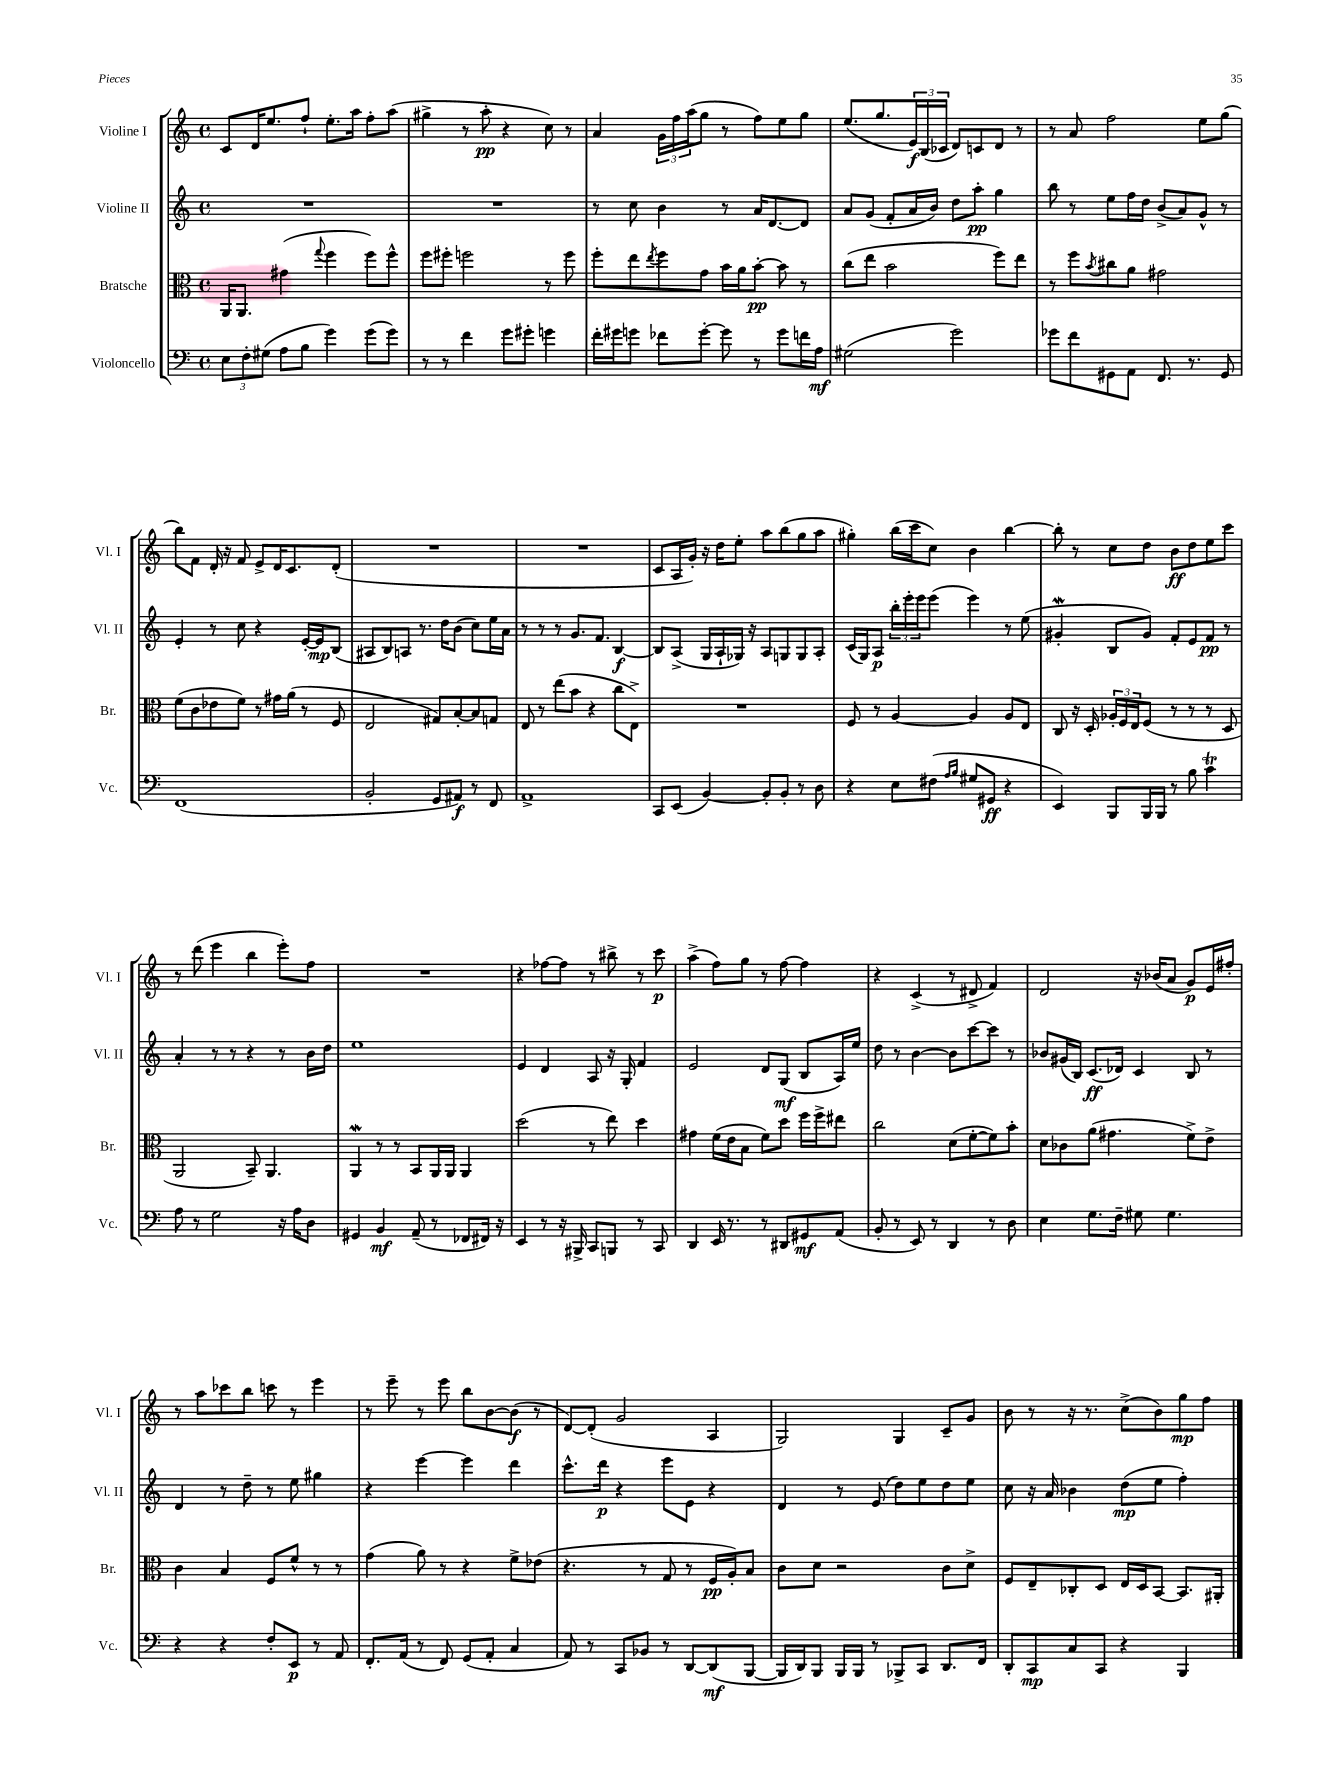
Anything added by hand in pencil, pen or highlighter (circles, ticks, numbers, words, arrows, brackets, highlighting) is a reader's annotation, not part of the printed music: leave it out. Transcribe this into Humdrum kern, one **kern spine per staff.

**kern	**dynam	**kern	**dynam	**kern	**dynam	**kern	**dynam
*part4	*part4	*part3	*part3	*part2	*part2	*part1	*part1
*staff4	*staff4	*staff3	*staff3	*staff2	*staff2	*staff1	*staff1
*I"Violoncello	*	*I"Bratsche	*	*I"Violine II	*	*I"Violine I	*
*I'Vc.	*	*I'Br.	*	*I'Vl. II	*	*I'Vl. I	*
*clefF4	*	*clefC3	*	*clefG2	*	*clefG2	*
*k[]	*	*k[]	*	*k[]	*	*k[]	*
*M4/4	*	*M4/4	*	*M4/4	*	*M4/4	*
*met(c)	*	*met(c)	*	*met(c)	*	*met(c)	*
=108	=108	=108	=108	=108	=108	=108	=108
12E\L	.	16AA/KL	.	1r	.	8c/L	.
.	.	8.AA/J	.	.	.	.	.
12F'\	.	.	.	.	.	.	.
.	.	.	.	.	.	16d/K	.
(12G#X\J	.	.	.	.	.	.	.
.	.	.	.	.	.	8.ee/	.
8A\L	.	(4g#X\	.	.	.	.	.
8B\J	.	.	.	.	.	8ff`/J	.
.	.	8qqgg/	.	.	.	.	.
4g\)	.	4ff\	.	.	.	8.ee'\L	.
.	.	.	.	.	.	16aa\Jk	.
(8g\L	.	8ff\L)	.	.	.	8ff'\L	.
8g\J)	.	8ff^^\J	.	.	.	(8aa\J	.
=109	=109	=109	=109	=109	=109	=109	=109
8r	.	8ff\L	.	1r	.	4gg#X^\	.
8r	.	8ff#X'\J	.	.	.	.	.
4f\	.	2ffn\	.	.	.	8r	.
.	.	.	.	.	.	8aa'\	pp
8g\L	.	.	.	.	.	4r	.
8g#X'\J	.	.	.	.	.	.	.
4gn\	.	8r	.	.	.	8cc\)	.
.	.	8ff\	.	.	.	8r	.
=110	=110	=110	=110	=110	=110	=110	=110
16f'\LL	.	8ff'\L	.	8r	.	4a/	.
16g#X\J	.	.	.	.	.	.	.
8gn\J	.	8ee\	.	8cc\	.	.	.
.	.	8qee/	.	.	.	.	.
8f-X\L	.	8ff\	.	4b\	.	24g\LL	.
.	.	.	.	.	.	24ff\	.
.	.	.	.	.	.	(24aa\J	.
[8g'\J	.	8g\J	.	.	.	8gg\J	.
8g\]	.	16b\LL	.	8r	.	8r	.
.	.	16a\J	.	.	.	.	.
8r	.	[8b'\J	pp	16a/KL	.	8ff\L)	.
.	.	.	.	[8.d/	.	.	.
8g\L	.	8b\]	.	.	.	8ee\	.
16fn\L	.	8r	.	8d/J]	.	8gg\J	.
16A\JJ	mf	.	.	.	.	.	.
=111	=111	=111	=111	=111	=111	=111	=111
(2G#X\	.	(8cc\L	.	8a/L	.	(8.ee/L	.
.	.	8ee\J	.	(8g/J	.	.	.
.	.	.	.	.	.	8.gg/	.
.	.	2b\	.	8f'/L	.	.	.
.	.	.	.	16a/L	.	24e/L)	f
.	.	.	.	.	.	(24B/	.
.	.	.	.	16b/JJ)	.	.	.
.	.	.	.	.	.	24c-X/JJ	.
2g\)	.	.	.	8dd\L	.	8d/L)	.
.	.	.	.	8aa'\J	pp	8cn/	.
.	.	8ff\L)	.	4gg\	.	8d/J	.
.	.	8ee\J	.	.	.	8r	.
=112	=112	=112	=112	=112	=112	=112	=112
8g-X\L	.	8r	.	8bb\	.	8r	.
8f\	.	8ff\L	.	8r	.	8a/	.
.	.	8qb/	.	.	.	.	.
8GG#X\	.	8cc#X\	.	8ee\L	.	2ff\	.
8AA\J	.	8a\J	.	16ff\L	.	.	.
.	.	.	.	16dd\JJ	.	.	.
8.FF/	.	2g#X\	.	(8b^/L	.	.	.
.	.	.	.	8a/)	.	.	.
8.r	.	.	.	.	.	.	.
.	.	.	.	8g^^/J	.	8ee\L	.
8GG#/	.	.	.	8r	.	(8gg\J	.
!!LO:LB:g=z
=113	=113	=113	=113	=113	=113	=113	=113
(1FF	.	(8f\L	.	4e'/	.	8bb\L)	.
.	.	8c\	.	.	.	8f\J	.
.	.	8e-X\	.	8r	.	16d'/	.
.	.	.	.	.	.	16r	.
.	.	8f\J)	.	8cc\	.	8f/	.
.	.	8r	.	4r	.	8e^/L	.
.	.	16g#X\LL	.	.	.	16d/K	.
.	.	(16a\JJ	.	.	.	8.c/	.
.	.	8r	.	[16e'/LL	.	.	.
.	.	.	.	16e/J]	mp	.	.
.	.	8F/	.	(8B/J	.	(8d'/J	.
=114	=114	=114	=114	=114	=114	=114	=114
2BB'/	.	2E/	.	8A#X/L	.	1r	.
.	.	.	.	8B/)	.	.	.
.	.	.	.	8An/J	.	.	.
.	.	.	.	8.r	.	.	.
8GG/L	.	8G#X/L)	.	.	.	.	.
.	.	.	.	16dd\KL	.	.	.
8AA#X/J)	f	[8B'/	.	(8b\J	.	.	.
8r	.	8B/]	.	8cc\L)	.	.	.
8FF/	.	8Gn/J	.	16ee\L	.	.	.
.	.	.	.	16a\JJ	.	.	.
=115	=115	=115	=115	=115	=115	=115	=115
1AA^	.	8E/	.	8r	.	1r	.
.	.	8r	.	8r	.	.	.
.	.	(8ee\L	.	8r	.	.	.
.	.	8b\J	.	8.g/L	.	.	.
.	.	4r	.	.	.	.	.
.	.	.	.	8.f/J	.	.	.
.	.	8cc\L	.	[4B/	f	.	.
.	.	8E^\J)	.	.	.	.	.
=116	=116	=116	=116	=116	=116	=116	=116
8CC/L	.	1r	.	8B/L]	.	8c/L	.
(8EE/J	.	.	.	(8A^/J	.	16A/L	.
.	.	.	.	.	.	16g'/JJ)	.
[4BB/)	.	.	.	16G/LL	.	16r	.
.	.	.	.	16A`/	.	16dd\KL	.
.	.	.	.	16G-X/JJ)	.	8ee'\J	.
.	.	.	.	16r	.	.	.
8BB'/L]	.	.	.	8A/L	.	8aa\L	.
8BB'/J	.	.	.	8Gn/	.	(8bb\	.
8r	.	.	.	8G/	.	8gg\	.
8D\	.	.	.	8A'/J	.	8aa\J	.
=117	=117	=117	=117	=117	=117	=117	=117
4r	.	8F/	.	(16c/LL	.	4gg#X'\)	.
.	.	.	.	16G/J)	.	.	.
.	.	8r	.	8A/J	p	.	.
8E\L	.	[4A/	.	24bb'\LL	.	(16bb\LL	.
.	.	.	.	24eee'\	.	.	.
.	.	.	.	.	.	16ccc\J	.
.	.	.	.	24eee\J	.	.	.
(8F#X\J	.	.	.	(8eee\J	.	8cc\J)	.
16qqA/LL	.	.	.	.	.	.	.
16qqB/JJ	.	.	.	.	.	.	.
8G#X/L	.	4A/]	.	4eee\)	.	4b\	.
8GG#X/J	ff	.	.	.	.	.	.
4r	.	8A/L	.	8r	.	[4bb\	.
.	.	8E/J	.	(8ee\	.	.	.
=118	=118	=118	=118	=118	=118	=118	=118
4EE/)	.	8C/	.	4g#XW'/	.	8bb'\]	.
.	.	16r	.	.	.	8r	.
.	.	16D'/	.	.	.	.	.
8BBB/L	.	24A-X'/LL	.	8B/L	.	8cc\L	.
.	.	24F/	.	.	.	.	.
.	.	24E/J	.	.	.	.	.
16BBB/L	.	(8F/J	.	8g#/J)	.	8dd\J	.
16BBB/JJ	.	.	.	.	.	.	.
8r	.	8r	.	8f'/L	.	8b\L	ff
8B\	.	8r	.	8e/	.	8dd\	.
4cT\	.	8r	.	8f/J	pp	8ee\	.
.	.	8D/	.	8r	.	8ccc\J	.
!!LO:LB:g=z
=119	=119	=119	=119	=119	=119	=119	=119
8A\	.	2AA/	.	4a'/	.	8r	.
8r	.	.	.	.	.	(8ddd\	.
2G\	.	.	.	8r	.	4eee\	.
.	.	.	.	8r	.	.	.
.	.	8BB~/)	.	4r	.	4bb\	.
.	.	4.AA/	.	.	.	.	.
16r	.	.	.	8r	.	8eee'\L)	.
16A\KL	.	.	.	.	.	.	.
8D\J	.	.	.	16b\LL	.	8ff\J	.
.	.	.	.	16dd\JJ	.	.	.
=120	=120	=120	=120	=120	=120	=120	=120
4GG#X/	.	4AAW/	.	1ee	.	1r	.
4BB/	mf	8r	.	.	.	.	.
.	.	8r	.	.	.	.	.
(8AA~/	.	8BB/L	.	.	.	.	.
8r	.	16AA/L	.	.	.	.	.
.	.	16AA/JJ	.	.	.	.	.
8FF-X/L	.	4AA/	.	.	.	.	.
16FF#X/Jk)	.	.	.	.	.	.	.
16r	.	.	.	.	.	.	.
=121	=121	=121	=121	=121	=121	=121	=121
4EE/	.	(2dd\	.	4e/	.	4r	.
8r	.	.	.	4d/	.	[8ff-X\L	.
16r	.	.	.	.	.	8ff-\J]	.
16BBB#X^/	.	.	.	.	.	.	.
8CC/L	.	8r	.	8A/	.	8r	.
8BBBn/J	.	8ee\)	.	16r	.	8bb#X^\	.
.	.	.	.	16G'/	.	.	.
8r	.	4dd\	.	4f/	.	8r	.
8CC/	.	.	.	.	.	8ccc\	p
=122	=122	=122	=122	=122	=122	=122	=122
4DD/	.	4g#X\	.	2e/	.	(4aa^\	.
16EE/	.	(16f\LL	.	.	.	8ff\L)	.
8.r	.	16e\J	.	.	.	.	.
.	.	8B\J	.	.	.	8gg\J	.
8r	.	8f\L)	.	8d/L	.	8r	.
8DD#X/L	.	8dd\J	.	(8G/J	mf	[8ff\	.
8GG#X/	mf	16ff\LL	.	8B/L	.	4ff\]	.
.	.	16ff^\J	.	.	.	.	.
(8AA/J	.	8ee#X\J	.	16A/L)	.	.	.
.	.	.	.	16ee/JJ	.	.	.
=123	=123	=123	=123	=123	=123	=123	=123
8BB'/	.	2cc\	.	8dd\	.	4r	.
8r	.	.	.	8r	.	.	.
8EE/)	.	.	.	[4b\	.	(4c^/	.
8r	.	.	.	.	.	.	.
4DD/	.	(8d\L	.	8b\L]	.	8r	.
.	.	[8f'\	.	[8ccc\	.	8d#X^/	.
8r	.	8f\])	.	8ccc\J]	.	4f/)	.
8D\	.	8b'\J	.	8r	.	.	.
=124	=124	=124	=124	=124	=124	=124	=124
4E\	.	8d\L	.	8b-X/L	.	2d/	.
.	.	8c-X\	.	(16g#X/L	.	.	.
.	.	.	.	16B/JJ)	.	.	.
8.G\L	.	(8a\J	.	(8.c/L	ff	.	.
.	.	4.g#X\	.	.	.	.	.
16F~\Jk	.	.	.	16d-X/Jk)	.	.	.
8G#X\	.	.	.	4c/	.	16r	.
.	.	.	.	.	.	(16b-X/KL	.
4.G#\	.	.	.	.	.	8a/J	.
.	.	8f^\L)	.	8B/	.	8g/L)	p
.	.	8e^\J	.	8r	.	16e/L	.
.	.	.	.	.	.	16ff#X'/JJ	.
!!LO:LB:g=z
=125	=125	=125	=125	=125	=125	=125	=125
4r	.	4c\	.	4d/	.	8r	.
.	.	.	.	.	.	8aa\L	.
4r	.	4B/	.	8r	.	8ccc-X\	.
.	.	.	.	8dd~\	.	8bb\J	.
8F'/L	.	8F/L	.	8r	.	8cccn\	.
8EE/J	p	8f^^/J	.	8ee\	.	8r	.
8r	.	8r	.	4gg#X\	.	4eee\	.
8AA/	.	8r	.	.	.	.	.
=126	=126	=126	=126	=126	=126	=126	=126
8.FF'/L	.	(4g\	.	4r	.	8r	.
.	.	.	.	.	.	8eee~\	.
(16AA/Jk	.	.	.	.	.	.	.
8r	.	8a\)	.	[4eee\	.	8r	.
8FF/)	.	8r	.	.	.	8eee\	.
(8GG/L	.	4r	.	4eee\]	.	8bb\L	.
8AA'/J	.	.	.	.	.	[8b\	.
4C/	.	8f^\L	.	4ddd\	.	(8b\J]	f
.	.	(8e-X\J	.	.	.	8r	.
=127	=127	=127	=127	=127	=127	=127	=127
8AA/)	.	4.r	.	8.ccc^^\L	.	[8d/L)	.
8r	.	.	.	.	.	(8d'/J]	.
.	.	.	.	16ddd\Jk	p	.	.
8CC/L	.	.	.	4r	.	2g/	.
8BB-X/J	.	8r	.	.	.	.	.
8r	.	8G/	.	8eee\L	.	.	.
[8DD/L	.	8r	.	8e\J	.	.	.
(8DD/]	mf	16F/LL	pp	4r	.	4A/	.
.	.	16A'/J)	.	.	.	.	.
[8BBB/J	.	8B/J	.	.	.	.	.
=128	=128	=128	=128	=128	=128	=128	=128
16BBB/LL]	.	8c\L	.	4d/	.	2G/)	.
16DD/J)	.	.	.	.	.	.	.
8BBB/J	.	8d\J	.	.	.	.	.
16BBB/LL	.	2r	.	8r	.	.	.
16BBB/JJ	.	.	.	.	.	.	.
8r	.	.	.	(8e/	.	.	.
8BBB-X^/L	.	.	.	8dd\L)	.	4G/	.
8CC/J	.	.	.	8ee\	.	.	.
8.DD/L	.	8c\L	.	8dd\	.	8c~/L	.
.	.	8d^\J	.	8ee\J	.	8g/J	.
16FF/Jk	.	.	.	.	.	.	.
=129	=129	=129	=129	=129	=129	=129	=129
8DD'/L	.	8F/L	.	8cc\	.	8b\	.
8CC/	mp	8E~/	.	16r	.	8r	.
.	.	.	.	16a/	.	.	.
8C/	.	8C-X'/	.	4b-X\	.	16r	.
.	.	.	.	.	.	8.r	.
8CC/J	.	8D/J	.	.	.	.	.
4r	.	16E/LL	.	(8dd\L	mp	(8cc^\L	.
.	.	16D/J	.	.	.	.	.
.	.	[8BB/J	.	8ee\J	.	8b\)	.
4BBB/	.	8.BB/L]	.	4ff'\)	.	8gg\	mp
.	.	.	.	.	.	8ff\J	.
.	.	16AA#X'/Jk	.	.	.	.	.
==	==	==	==	==	==	==	==
*-	*-	*-	*-	*-	*-	*-	*-
